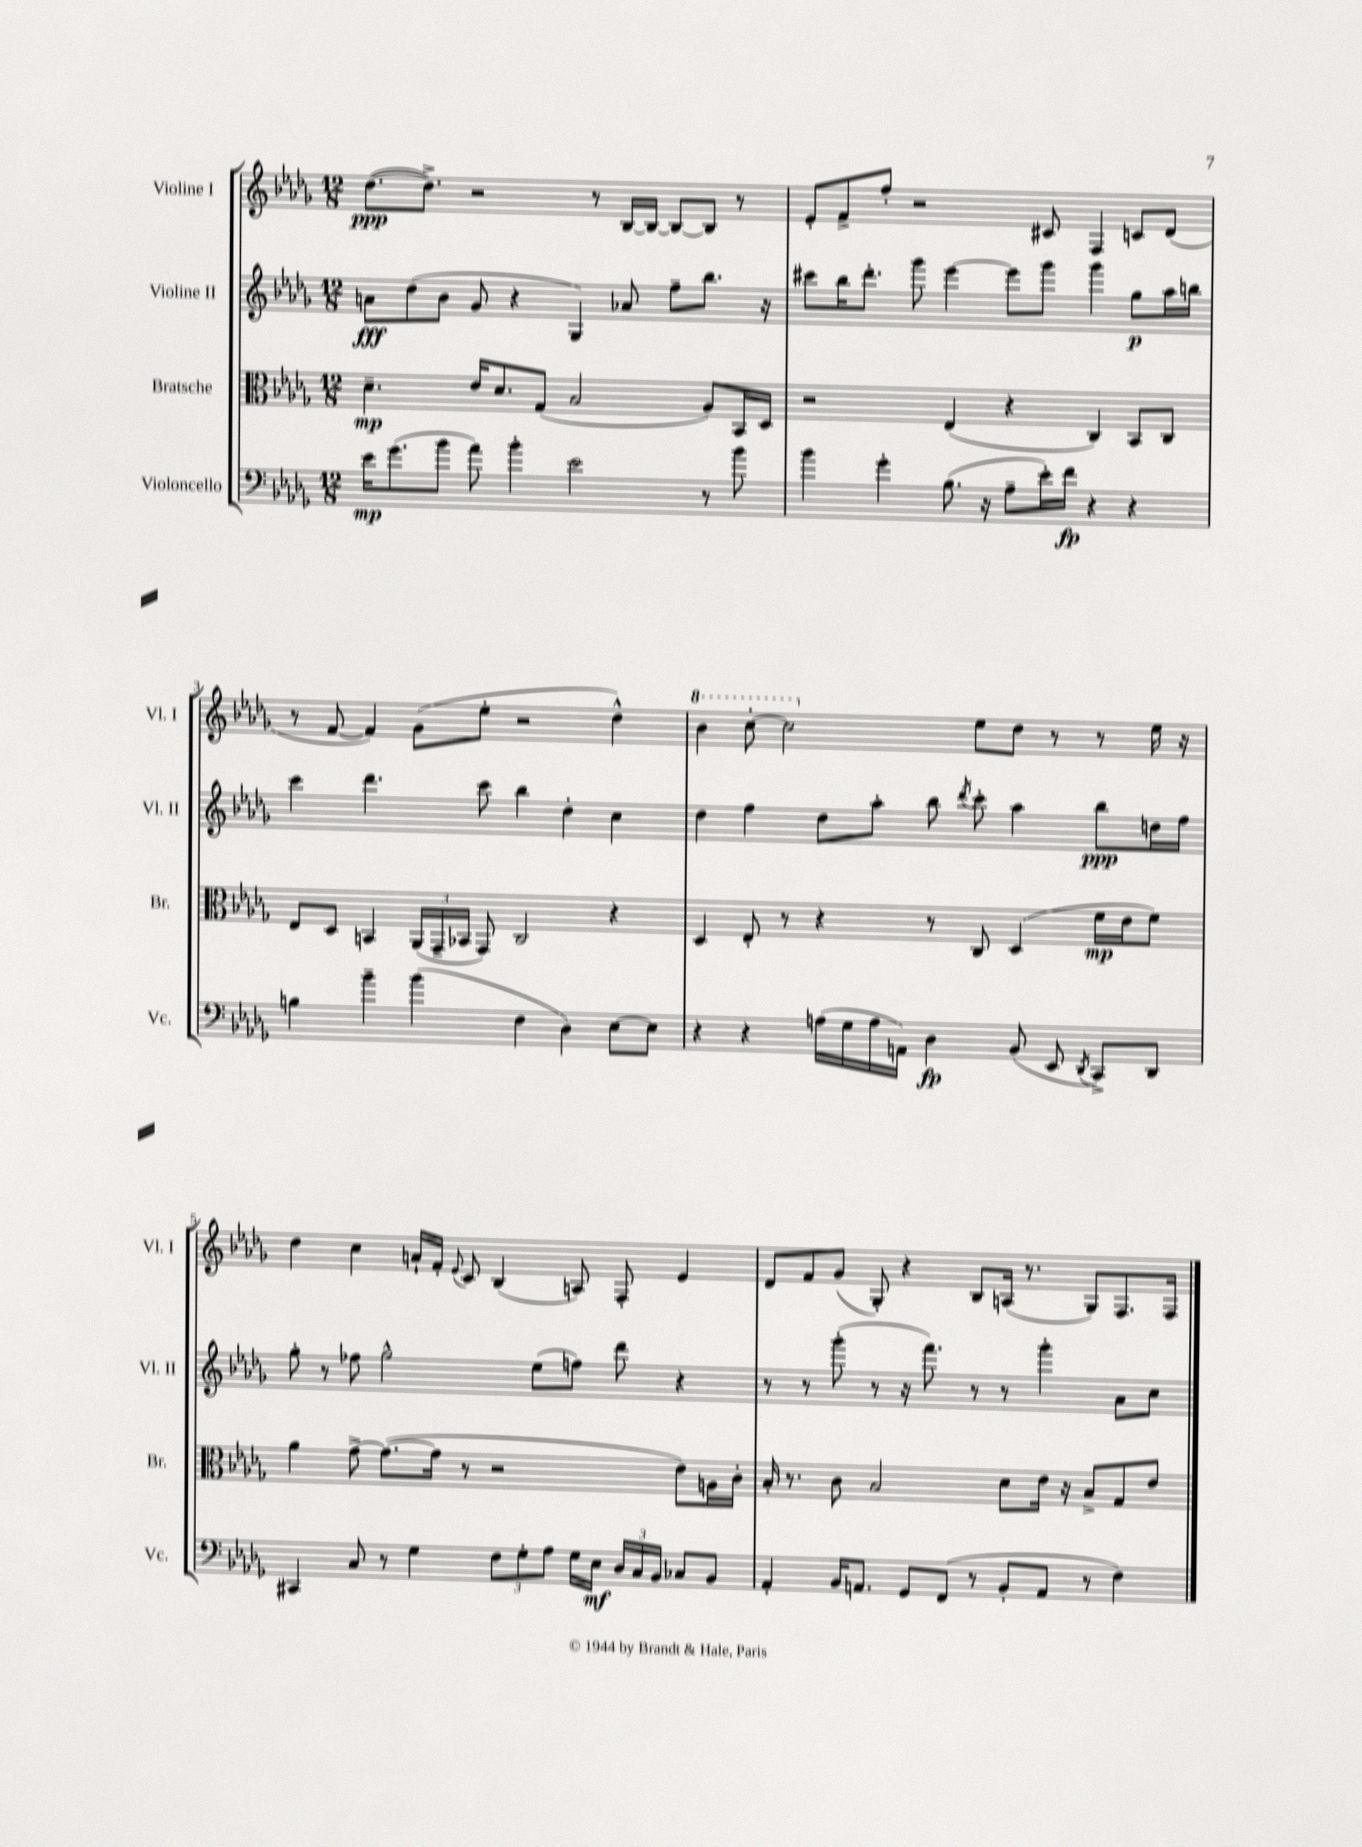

**kern	**dynam	**kern	**dynam	**kern	**dynam	**kern	**dynam
*part4	*part4	*part3	*part3	*part2	*part2	*part1	*part1
*staff4	*staff4	*staff3	*staff3	*staff2	*staff2	*staff1	*staff1
*I"Violoncello	*	*I"Bratsche	*	*I"Violine II	*	*I"Violine I	*
*I'Vc.	*	*I'Br.	*	*I'Vl. II	*	*I'Vl. I	*
*clefF4	*	*clefC3	*	*clefG2	*	*clefG2	*
*k[b-e-a-d-g-]	*	*k[b-e-a-d-g-]	*	*k[b-e-a-d-g-]	*	*k[b-e-a-d-g-]	*
*M12/8	*	*M12/8	*	*M12/8	*	*M12/8	*
=1	=1	=1	=1	=1	=1	=1	=1
16e-\KL	mp	4.d-~\	mp	8an\L	fff	([8.dd-\L	ppp
(8.g-\	.	.	.	.	.	.	.
.	.	.	.	(8dd-\	.	.	.
.	.	.	.	.	.	8.dd-^\J])	.
8b-\J	.	.	.	8b-\J	.	.	.
8a-\)	.	16e-/KL	.	8g-/	.	2r	.
.	.	8.d-/	.	.	.	.	.
4b-'\	.	.	.	4r	.	.	.
.	.	(8G-/J	.	.	.	.	.
2e-\	.	2B-/	.	4G-/)	.	.	.
.	.	.	.	.	.	8r	.
.	.	.	.	8a-X/	.	[16B-/LL	.
.	.	.	.	.	.	16B-/JJ_	.
.	.	.	.	8ff~\L	.	8B-/L_	.
8r	.	8A-/L)	.	8.bb-\J	.	8B-/J]	.
8b-\	.	16BB-/L	.	.	.	8r	.
.	.	16D-/JJ	.	16r	.	.	.
=2	=2	=2	=2	=2	=2	=2	=2
4b-\	.	2r	.	8ccc#X\L	.	8e-'/L	.
.	.	.	.	16bb-\K	.	8f^/	.
.	.	.	.	8.ddd-'\J	.	.	.
4g-'\	.	.	.	.	.	8ff'/J	.
.	.	.	.	8ggg-\	.	2r	.
(8.B-\	.	(4E-/	.	[4eee-\	.	.	.
16r	.	.	.	.	.	.	.
8A-~\L	.	4r	.	8eee-\L]	.	.	.
16e-'\L)	.	.	.	8ggg-\J	.	8c#X/	.
16f\JJ	fp	.	.	.	.	.	.
4r	.	4C/)	.	4ggg-\	.	4F/	.
4r	.	8BB-/L	.	8gg-\L	p	8cn/L	.
.	.	8C/J	.	16aa-\L	.	(8d-/J	.
.	.	.	.	16bbn\JJ	.	.	.
!!LO:LB:g=z
=3	=3	=3	=3	=3	=3	=3	=3
4Bn\	.	8E-/L	.	4ccc\	.	8r	.
.	.	8D-/J	.	.	.	[8f/	.
4b-~\	.	4BBn/	.	4.ddd-\	.	4f/])	.
(4b-\	.	(24AA-/LL	.	.	.	(8g-\L	.
.	.	24GG-~/	.	.	.	.	.
.	.	24BB-X/JJ	.	.	.	.	.
.	.	8GG-/)	.	8ccc\	.	8ee-'\J	.
4F\	.	2C/	.	4bb-\	.	2r	.
4D-\)	.	.	.	4dd-'\	.	.	.
[8E-\L	.	4r	.	4cc\	.	4dd-^^\)	.
8E-\J]	.	.	.	.	.	.	.
=4	=4	=4	=4	=4	=4	=4	=4
*	*	*	*	*	*	*8va	*
4r	.	4D-/	.	4dd-\	.	4bb-\	.
4r	.	8E-'/	.	4ff\	.	[8ccc'\	.
.	.	8r	.	.	.	2ccc\]	.
(16An\LL	.	4r	.	8dd-\L	.	.	.
16G-\	.	.	.	.	.	.	.
16A\	.	.	.	8aa-'\J	.	.	.
16AAn\JJ)	.	.	.	.	.	.	.
4D-\	fp	8r	.	8bb-\	.	.	.
.	.	.	.	8qddd-/	.	.	.
*	*	*	*	*	*	*X8va	*
.	.	8C/	.	8ccc'\	.	8ee-\L	.
(8BB-/	.	(4D-/	.	4aa-\	.	8dd-\J	.
8EE-/	.	.	.	.	.	8r	.
8qDD-/	.	.	.	.	.	.	.
8CC^/L)	.	16f\LL	mp	8bb-\L	ppp	8r	.
.	.	16e-\J	.	.	.	.	.
8DD-/J	.	8f\J)	.	16ddn\L	.	16ee-\	.
.	.	.	.	16ff\JJ	.	16r	.
!!LO:LB:g=z
=5	=5	=5	=5	=5	=5	=5	=5
4CC#X/	.	4a-\	.	8gg-'\	.	4dd-\	.
.	.	.	.	8r	.	.	.
8C/	.	[8g-^\	.	8ff-X\	.	4cc\	.
8r	.	(8.g-\L_	.	2gg-^^\	.	.	.
4G-\	.	.	.	.	.	16an`/LL	.
.	.	16g-\Jk]	.	.	.	16f'/JJ	.
.	.	.	.	.	.	8qqe-/	.
.	.	8r	.	.	.	8c/	.
12F\L	.	2r	.	.	.	(4B-/	.
12G-'\	.	.	.	.	.	.	.
.	.	.	.	(8ee-\L	.	.	.
12A-\J	.	.	.	.	.	.	.
16G-\LL	.	.	.	8ffn\J)	.	8An/)	.
16E-\JJ	mf	.	.	.	.	.	.
24D-/LL	.	.	.	8ddd-\	.	8F'/	.
24C/	.	.	.	.	.	.	.
24BB-/JJ	.	.	.	.	.	.	.
8C-X/L	.	8e-\L)	.	4r	.	4e-/	.
8BB-/J	.	16An\L	.	.	.	.	.
.	.	16c'\JJ	.	.	.	.	.
=6	=6	=6	=6	=6	=6	=6	=6
4AA-'/	.	16B-'/	.	8r	.	8d-/L	.
.	.	8.r	.	.	.	.	.
.	.	.	.	8r	.	8f/	.
16BB-/KL	.	8c\	.	(8ggg-'\	.	(8g-/J	.
8.AAn/J	.	.	.	.	.	.	.
.	.	2B-/	.	8r	.	8G-'/)	.
8GG-/L	.	.	.	16r	.	4r	.
.	.	.	.	8.fff\)	.	.	.
(8FF/J	.	.	.	.	.	.	.
8r	.	.	.	8r	.	8B-/L	.
8BB-'/L	.	8d-\L	.	8r	.	(16An/Jk	.
.	.	.	.	.	.	8.r	.
8AA/J	.	16e-\Jk	.	4ggg-'\	.	.	.
.	.	16r	.	.	.	.	.
8r	.	8B-^/L	.	.	.	8G-/L)	.
4F\)	.	8G-/	.	8a-\L	.	8.F/	.
.	.	8e-/J	.	8cc\J	.	.	.
.	.	.	.	.	.	16F/Jk	.
==	==	==	==	==	==	==	==
*-	*-	*-	*-	*-	*-	*-	*-
